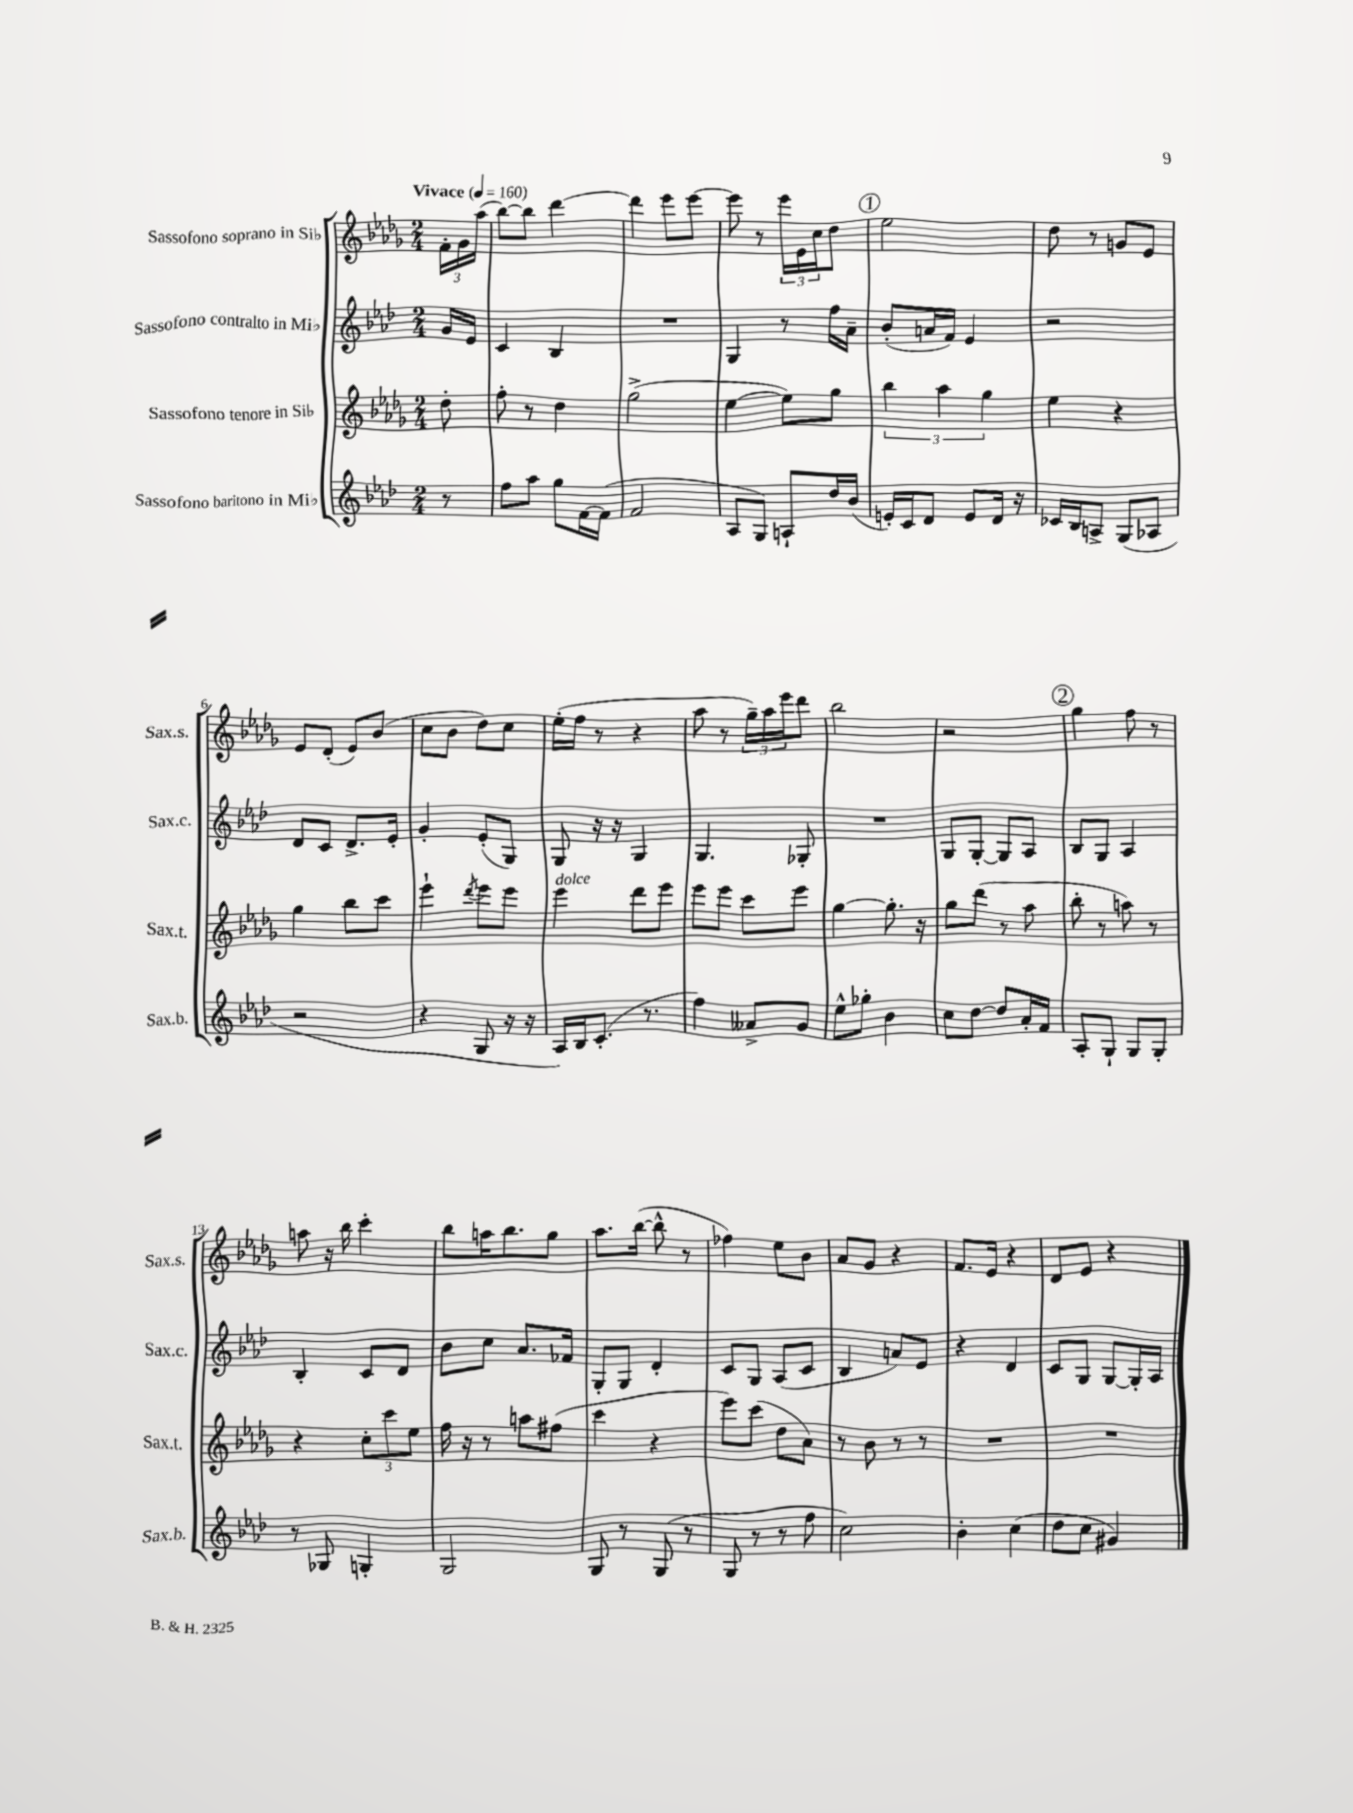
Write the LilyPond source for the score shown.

<<
\new StaffGroup <<
\new Staff = "s0" \with { instrumentName = "Sassofono soprano in Sib" shortInstrumentName = "Sax.s." } {
    \clef treble \key des \major \numericTimeSignature \time 2/4 \partial 8 \tempo "Vivace" 4 = 160
    \tuplet 3/2 { f'16-. ges'16 aes''16( } |
    bes''8~) bes''8 des'''4~ |
    des'''4 ees'''8 ees'''8~ |
    ees'''8 r8 \tuplet 3/2 { ees'''16 ees'16 c''16 } des''8 |
    \mark \markup { \circle "1" } ees''2 |
    des''8 r8 g'8 ees'8 |
    ees'8 des'8-.( ees'8) bes'8( |
    c''8 bes'8 des''8) c''8 |
    ees''16-.( f''16 r8 r4 |
    aes''8 r8 \tuplet 3/2 { ges''16--) aes''16 ees'''16 } des'''8 |
    bes''2 |
    r2 |
    \mark \markup { \circle "2" } ges''4 f''8 r8 |
    a''8 r16 bes''16 c'''4-. |
    bes''8 a''16 bes''8. ges''8 |
    aes''8. bes''16~( bes''8-^ r8 |
    fes''4) ees''8 bes'8 |
    aes'8 ges'8 r4 |
    f'8. ees'16 r4 |
    des'8 ees'8 r4 \bar "|." |
}
\new Staff = "s1" \with { instrumentName = "Sassofono contralto in Mib" shortInstrumentName = "Sax.c." } {
    \clef treble \key aes \major \numericTimeSignature \time 2/4 \partial 8
    g'16 ees'16 |
    c'4 bes4 |
    R2 |
    g4 r8 f''16 aes'16-- |
    \mark \markup { \circle "1" } bes'8-.( a'16 f'16) ees'4 |
    r2 |
    des'8 c'8 des'8.-> ees'16-. |
    g'4-. ees'8-.( g8) |
    g8 r16 r16 g4 |
    g4. ges8-. |
    R2 |
    g8 g8~-. g8 aes8 |
    \mark \markup { \circle "2" } bes8 g8 aes4 |
    bes4-. c'8 des'8 |
    bes'8 c''8 aes'8. fes'16 |
    g8-. g8 des'4-. |
    c'8 g8 aes8( c'8 |
    bes4 a'8) ees'8 |
    r4 des'4 |
    c'8 g8 g8~ g16-. aes16 \bar "|." |
}
\new Staff = "s2" \with { instrumentName = "Sassofono tenore in Sib" shortInstrumentName = "Sax.t." } {
    \clef treble \key des \major \numericTimeSignature \time 2/4 \partial 8
    des''8-. |
    f''8-. r8 des''4 |
    ges''2->( |
    ees''4~ ees''8) ges''8 |
    \mark \markup { \circle "1" } \tuplet 3/2 { bes''4 aes''4 ges''4 } |
    ees''4 r4 |
    ges''4 bes''8 c'''8 |
    ees'''4-! \acciaccatura { des'''8 } ees'''8 ees'''8 |
    ees'''4^\markup { \italic "dolce" } des'''8 ees'''8 |
    ees'''8 ees'''8 c'''8 ees'''8 |
    ges''4~ ges''8.-. r16 |
    ges''8 des'''8( r8 aes''8 |
    \mark \markup { \circle "2" } bes''8-. r8 a''8) r8 |
    r4 \tuplet 3/2 { c''8-. c'''8 ees''8 } |
    f''16 r16 r8 a''8 fis''8( |
    c'''4 r4 |
    ees'''8) c'''8( des''8 aes'8) |
    r8 bes'8 r8 r8 |
    R2 |
    R2 \bar "|." |
}
\new Staff = "s3" \with { instrumentName = "Sassofono baritono in Mib" shortInstrumentName = "Sax.b." } {
    \clef treble \key aes \major \numericTimeSignature \time 2/4 \partial 8
    r8 |
    f''8 aes''8 g''8 f'16~ f'16( |
    f'2 |
    aes8 g8) a8-! des''16 bes'16( |
    \mark \markup { \circle "1" } e'16-.) c'16 des'8 e'8 des'16 r16 |
    ces'16 bes16 a8-> g8( aes8 |
    r2 |
    r4 g8 r16 r16 |
    aes16) bes16 c'8.-.( r8. |
    f''4) aeses'8-> g'8 |
    ees''8-^ ges''8-. bes'4 |
    c''8 des''8~ des''8 aes'16-. f'16 |
    \mark \markup { \circle "2" } aes8-. g8-! g8 g8-. |
    r8 ges8 g4-. |
    g2 |
    g8 r8 g8( r8 |
    g8 r8 r8 f''8 |
    c''2) |
    bes'4-. c''4( |
    des''8 c''8 gis'4) \bar "|." |
}
>>
>>
